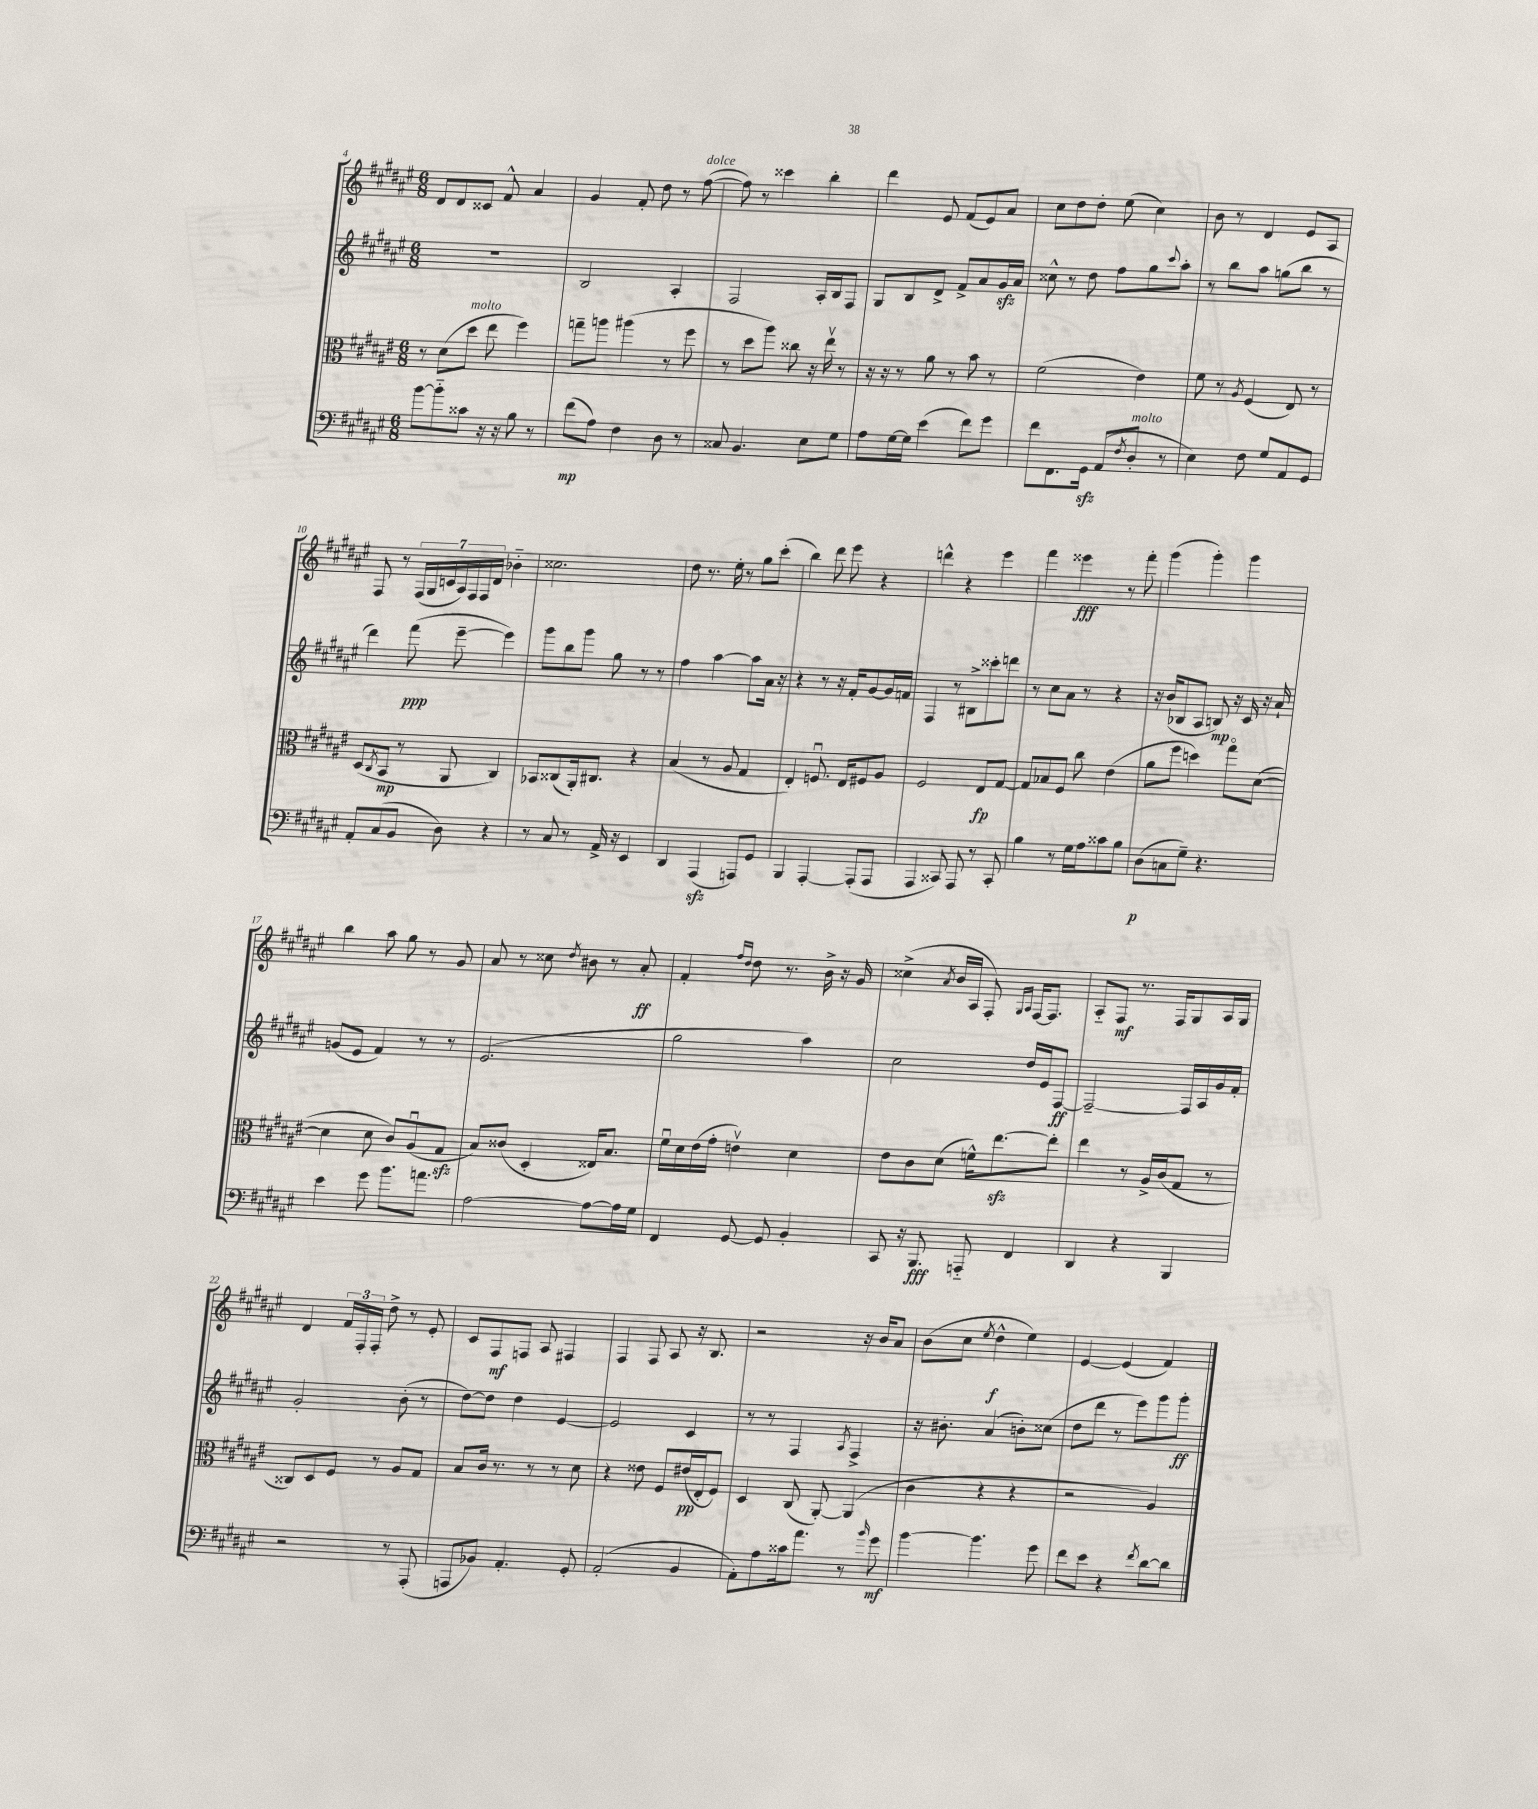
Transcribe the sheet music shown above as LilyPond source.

<<
\new StaffGroup <<
\new Staff = "s0" {
    \clef treble \key fis \major \numericTimeSignature \time 6/8
    dis'8 dis'8 cisis'8 fis'8-^ ais'4 |
    gis'4 fis'8-. dis''8 r8 fis''8~^\markup { \italic "dolce" }( |
    fis''8) r8 cisis'''4 b''4-. |
    dis'''4 eis'8 fis'8( eis'8) ais'8 |
    cis''8 dis''8 dis''8-. eis''8( cis''4) |
    b'8 r8 dis'4 eis'8 ais8 |
    fis8 r8 \tuplet 7/4 { fis16( gis16 c'16 ais16) fis16 fis16 dis'16 } bes'4-_ |
    cisis''2. |
    dis''8 r8. eis''16-. r8 gis''8 cis'''8-.( |
    b''4) dis'''8 eis'''8 r4 |
    d'''4-^ r4 eis'''4 |
    fis'''4 eisis'''4\fff r8 fis'''8-. |
    gis'''4( gis'''4-.) gis'''4 |
    b''4 ais''8 gis''8 r8 gis'8 |
    ais'8 r8 cisis''8 \acciaccatura { dis''8 } bis'8 r8 ais'8-.\ff |
    fis'4-. \grace { fis''16 dis''16 } dis''8 r8. b'16-> r16 gis'16 |
    cisis''4->( \acciaccatura { ais'8 } b'16 ais16 fis8-.) \grace { gis16 ais16 } fis16~ fis8. |
    ais8-_ fis8\mf r8. fis16 gis8 ais16 gis16 |
    dis'4 \tuplet 3/2 { fis'16 fis16-. fis16-. } dis''8-> r8 eis'8-. |
    cis'8 fis8\mf f8 ais8 fis4 |
    fis4 fis8 ais8 r16 b8. |
    r2 r16 b'16 ais'8 |
    b'8( cis''8 \acciaccatura { eis''8 } dis''4-^\f eis''4) |
    eis'4~ eis'4( fis'4) \bar "|." |
}
\new Staff = "s1" {
    \clef treble \key fis \major \numericTimeSignature \time 6/8
    R2. |
    b2 ais4-. |
    fis2 ais16-. b16 fis8 |
    gis8 b8 dis'8-> fis'8-> ais'8 gis'16\sfz ais'16 |
    cisis''8-^ r8 dis''8 fis''8 gis''8 \appoggiatura { cis'''8 } ais''8-. |
    r8 b''8 ais''8 g''8( b''8 r8 |
    dis'''4) fis'''8\ppp( eis'''8~-- eis'''4) |
    gis'''8 b''8 gis'''8 gis''8 r8 r8 |
    fis''4 ais''4~ ais''8 ais'16 r16 |
    r4 r8 r16 fis'16-. gis'8~ gis'16 f'16 |
    fis4 r8 bis8-> cisis'''8-. d'''8 |
    r8 cis''8 ais'8 r8 r4 |
    r16 b'16( bes8 ais8 b8\mp) r16 cis'16 r16 ais'16-! |
    g'8( eis'8 fis'4) r8 r8 |
    eis'2.( |
    gis''2 ais''4) |
    cis''2 dis''16 eis'16 fis8~\ff |
    fis2~-- fis16 ais16 gis'16 fis'16-. |
    gis'2-. b'8-.( r8 |
    dis''8~) dis''8 dis''4 eis'4~ |
    eis'2 cis'4 |
    r8 r8 fis4 \acciaccatura { ais8 } fis4-> |
    r16 bis'8.-. ais'4( b'8-.) cisis''8( |
    dis''8 dis'''8 r8 eis'''8) gis'''8 gis'''8-.\ff \bar "|." |
}
\new Staff = "s2" {
    \clef alto \key fis \major \numericTimeSignature \time 6/8
    r8 dis'8( dis''8^\markup { \italic "molto" } eis''8 fis''4) |
    g''8-- a''8 ais''4( r8 fis''8 |
    r8 dis''8 ais''8) cisis''8 r16 eis''16\upbow r8 |
    r16 r16 r8 ais'8 r8 b'8 r8 |
    fis'2( eis'4) |
    fis'8 r8 \acciaccatura { ais8 } fis4( eis8) r8 |
    dis8( \acciaccatura { cis8 } b,8\mp r8 ais,8 cis4) |
    bes,8 cisis8( ais,16-.) cis8. r4 |
    b4( r8 ais8 gis4 |
    eis4-.) f8.\downbow eis16 fis8 ais8 |
    fis2 eis8\fp gis8~ |
    gis8 bes8 fis8 cis''8 eis'4( |
    ais'8 fis''8 d''4) gis''8\flageolet dis'8~( |
    dis'4 dis'8 cis'8) ais8\downbow( gis8\sfz |
    b8) cisis'8( dis4-. eisis16) b8. |
    fis'16\downbow dis'16 eis'16( gis'16-. e'4\upbow) dis'4 |
    eis'8 cis'8 dis'8( f'16-^) eis''8.~\sfz eis''8-. |
    eis''4 r8 ais16-> cis'16( gis8 r8 |
    cisis8) dis8 fis8 r8 ais8 gis8 |
    b8 cis'16 r8. r8 r8 dis'8 |
    r4 eisis'8 fis8 eis'16\pp( eis16-. fis8) |
    dis4 cis8( ais,8~-.) ais,4( |
    cis'4 r4 r4 |
    r2 ais4) \bar "|." |
}
\new Staff = "s3" {
    \clef bass \key fis \major \numericTimeSignature \time 6/8
    b'8~ b'8-_ cisis'8 r16 r16 b8 r8 |
    fis'8\mp( ais8) fis4 dis8 r8 |
    cisis8 b,4. eis8 gis8 |
    ais8 gis16~ gis16 eis'4( fis'8) gis'8 |
    fis'8 fis,8. gis,16\sfz ais,8( \acciaccatura { fis8 } dis8-.^\markup { \italic "molto" } r8 |
    eis4) fis8 gis8 ais,8 gis,8 |
    ais,8-. cis8( b,8 dis8) r4 |
    r8 cis8 r8 ais,16-> r16 eis,4 |
    dis,4 ais,,4\sfz( a,,8) gis,8 |
    b,,4 ais,,4~-. ais,,8-.( ais,,8 |
    ais,,4 cisis,8) ais,,8 r8 cisis,8-. |
    b4 r8 gis16 ais16 cisis'8 b8 |
    dis8\p( c8 gis8--) r4. |
    eis'4 gis'8 b'8. a'8. |
    ais2~ ais8~ ais16 gis16 |
    fis,4 gis,8~ gis,8 b,4-. |
    cis,8 r16 b,,8.\fff a,,8-_ fis,4 |
    dis,4 r4 b,,4 |
    r2 r8 ais,,8-.( |
    a,,8 bes,8) ais,4.-. gis,8-. |
    ais,2-.( b,4 |
    ais,8-.) ais8 cisis'16 ais'8. r8 \grace { b'16 } gis'8\mf |
    b'4~ b'4. gis'8 |
    fis'8 eis'8 r4 \acciaccatura { fis'8 } dis'8~ dis'8 \bar "|." |
}
>>
>>
\layout { \context { \Score currentBarNumber = #4 } }
